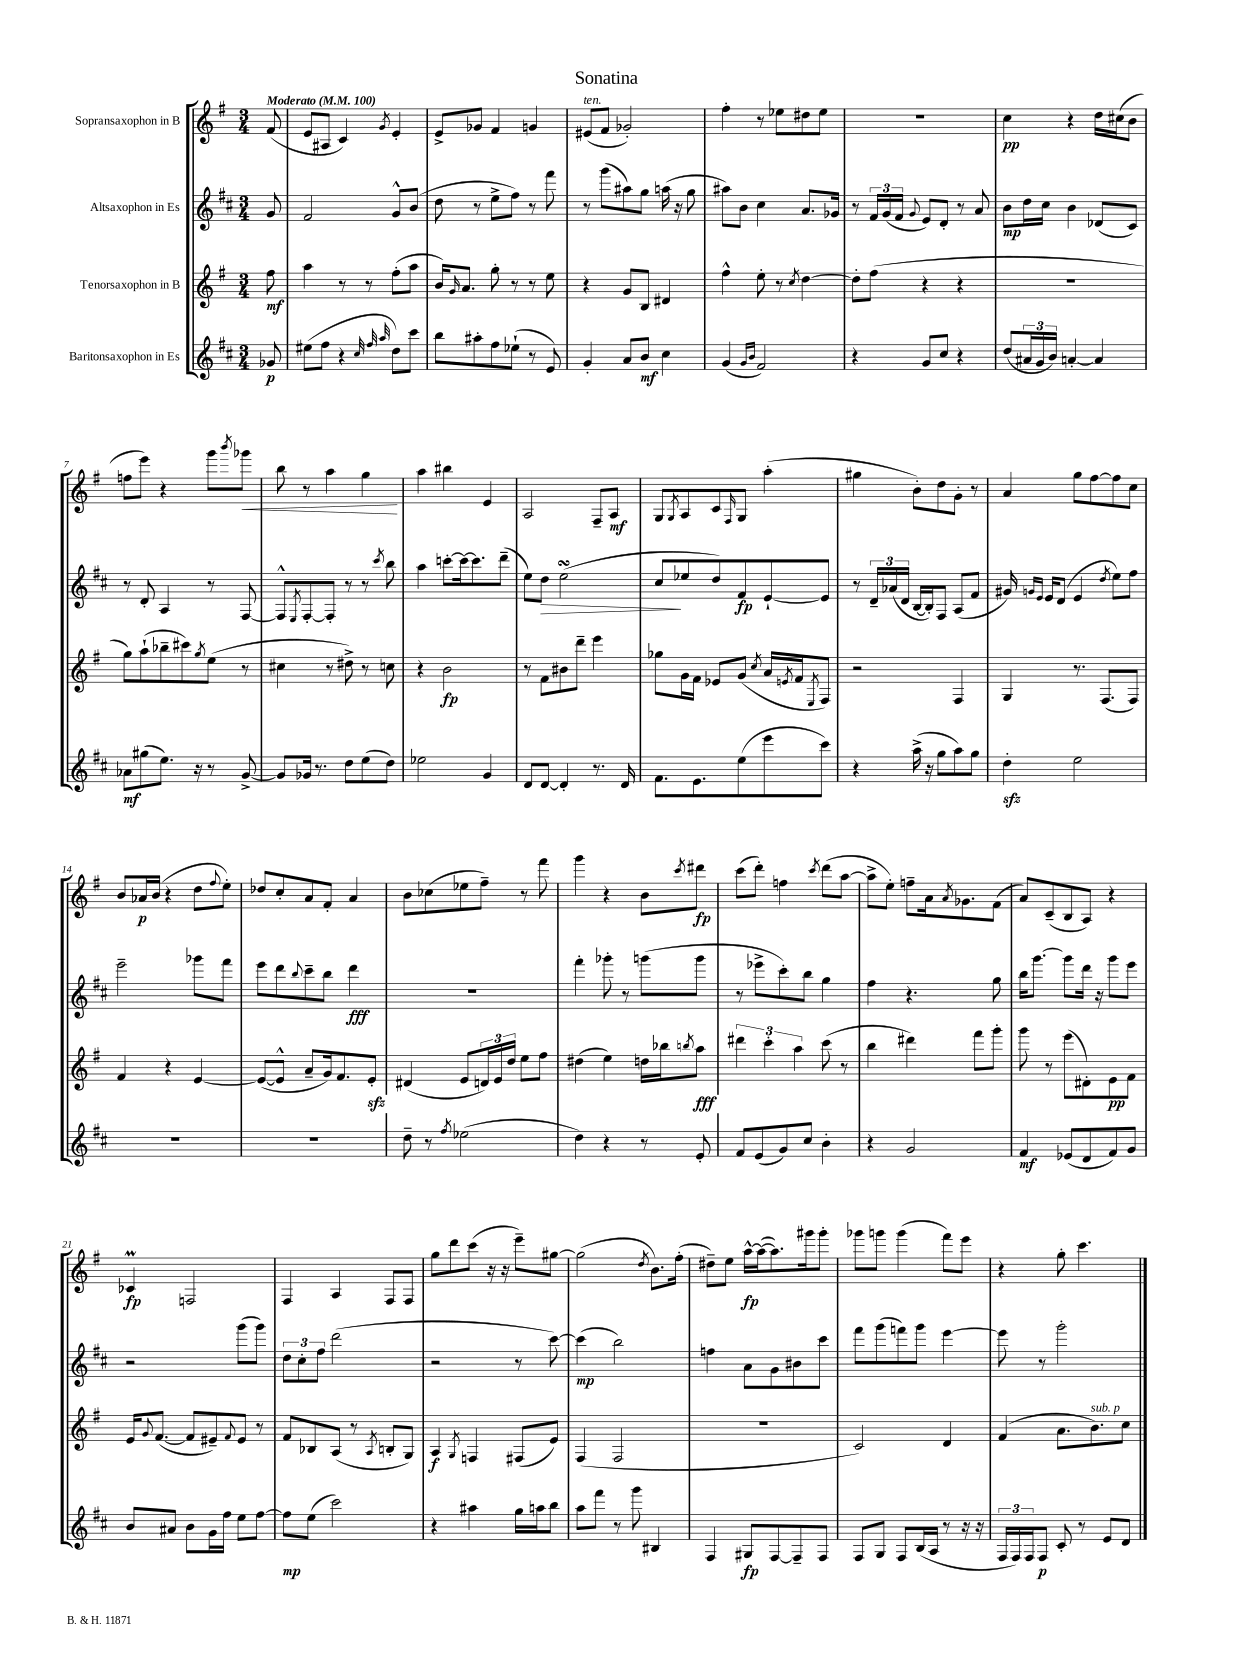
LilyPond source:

\header { title = "Sonatina" }
<<
\new StaffGroup <<
\new Staff = "s0" \with { instrumentName = "Sopransaxophon in B" } {
    \clef treble \key g \major \numericTimeSignature \time 3/4 \partial 8 \tempo "Moderato" 4 = 100
    fis'8( |
    e'8 ais8 c'4) \acciaccatura { g'8 } e'4-. |
    e'8-> ges'8 fis'4 g'4 |
    eis'8^\markup { \italic "ten." }( fis'8 ges'2-.) |
    fis''4-. r8 ees''8 dis''8 ees''8 |
    R2. |
    c''4\pp r4 d''16 cis''16( b'8 |
    f''8 e'''8) r4 g'''8 \acciaccatura { b'''8 } ges'''8\< |
    b''8 r8 a''4 g''4\! |
    a''4 bis''4 e'4 |
    a2 fis8-- a8\mf |
    g8 \acciaccatura { g8 } a8 c'8 \grace { fis16 } g8 a''4-.( |
    gis''4 b'8-.) d''8 g'8-. r8 |
    a'4 g''8 fis''8~ fis''8 c''8 |
    b'8 aes'16\p b'16( r4 d''8 \appoggiatura { fis''8 } e''8-.) |
    des''8 c''8-. a'8 fis'8-. a'4 |
    b'8 ces''8( ees''8 fis''8--) r8 fis'''8 |
    g'''4 r4 b'8 \acciaccatura { c'''8 } dis'''8\fp |
    c'''8( d'''8-.) f''4 \acciaccatura { c'''8 } d'''8( a''8~ |
    a''8-> e''8-.) f''8-- a'16 \acciaccatura { a'8 } ges'8. fis'8( |
    a'8) c'8--( b8 a8) r4 |
    ces'4\prall\fp f2 |
    fis4 a4 fis8 fis8 |
    g''8 d'''8 c'''8( r16 r16 e'''8--) gis''8~ |
    gis''2( \acciaccatura { d''8 } b'8.) fis''16-.( |
    dis''8--) e''8 a''16~-^\fp a''16~( a''8.) gis'''16 gis'''8-. |
    ges'''8 g'''8 g'''4( fis'''8) e'''8 |
    r4 g''8-. c'''4. \bar "|." |
}
\new Staff = "s1" \with { instrumentName = "Altsaxophon in Es" } {
    \clef treble \key d \major \numericTimeSignature \time 3/4 \partial 8
    g'8 |
    fis'2 g'8-^ b'8( |
    d''8 r8 e''8-> fis''8) r8 fis'''8 |
    r8 g'''8( ais''8) g''8 a''16( r16 g''8 |
    ais''8) b'8 cis''4 a'8. ges'16 |
    r8 \tuplet 3/2 { fis'16 g'16( fis'16 } \appoggiatura { g'8 } e'8) d'8-. r8 a'8 |
    b'8\mp d''16 cis''16 b'4 des'8( cis'8) |
    r8 d'8-. a4 r8 fis8~ |
    fis8-^ \acciaccatura { e8 } fis8~-. fis8-. r8 r8 \acciaccatura { cis'''8 } b''8 |
    a''4 c'''8~-. c'''16~ c'''8. d'''8--( |
    e''8) d''8\> e''2\turn( |
    cis''8\! ees''8 d''8) fis'8\fp e'8~-! e'8 |
    r8 \tuplet 3/2 { d'16-- aes'16( d'16 } b16~ b16-.) fis8 a8( fis'8 |
    gis'16) \grace { g'16 e'16 } e'16 d'8( e'4 \acciaccatura { d''8 } e''8) fis''8 |
    e'''2-- ges'''8 fis'''8 |
    e'''8 d'''8 \appoggiatura { b''8 } cis'''8-- b''8 d'''4\fff |
    R2. |
    fis'''4-. ges'''8-. r8 g'''8( g'''8 |
    r8 ees'''8-> cis'''8-.) b''8 g''4 |
    fis''4 r4. g''8 |
    b''16 g'''8.~ g'''8 d'''16 r16 g'''8 e'''8 |
    r2 g'''8( g'''8) |
    \tuplet 3/2 { d''8 cis''8-. fis''8 } d'''2( |
    r2 r8 cis'''8~) |
    cis'''4\mp( b''2) |
    f''4 a'8 g'8 bis'8 cis'''8 |
    fis'''8 g'''8( f'''8) g'''8 e'''4~ |
    e'''8 r8 g'''2-. \bar "|." |
}
\new Staff = "s2" \with { instrumentName = "Tenorsaxophon in B" } {
    \clef treble \key g \major \numericTimeSignature \time 3/4 \partial 8
    fis''8\mf |
    a''4 r8 r8 fis''8-.( a''8 |
    b'16) \grace { g'16 } a'8. g''8-. r8 r8 e''8 |
    r4 g'8 b8 dis'4 |
    fis''4-^ e''8-. r8 \acciaccatura { c''8 } d''4~ |
    d''8-. fis''8( r4 r4 |
    R2. |
    g''8) a''8-!( bes''8-- cis'''8) \acciaccatura { g''8 } e''8( r8 |
    cis''4 r8 dis''8->) r8 c''8 |
    r4 b'2\fp |
    r8 fis'8 bis'8 d'''8-- e'''4 |
    ges''8 g'16 fis'16 ees'8 g'8( \acciaccatura { c''8 } a'16 \acciaccatura { e'8 } fis'16 \acciaccatura { e8 } fis8) |
    r2 fis4 |
    g4 r8. fis8.( fis8) |
    fis'4 r4 e'4~ |
    e'8~( e'8-^ a'8-- g'16) fis'8. e'8-.\sfz |
    dis'4( e'8 \tuplet 3/2 { d'16) e'16 d''16 } e''8 fis''8 |
    dis''4( e''4) d''16 bes''16 \acciaccatura { b''8 } a''8\fff |
    \tuplet 3/2 { dis'''4 c'''4-. a''4 } c'''8( r8 |
    b''4 dis'''4) fis'''8 g'''8-. |
    g'''8 r8 e'''8( dis'8-.) e'8\pp fis'8 |
    e'16 \appoggiatura { g'8 } fis'8.~( fis'8 eis'8--) \appoggiatura { fis'8 } eis'8 r8 |
    fis'8 bes8 a8( r8 \acciaccatura { a8 } b8-. g8) |
    a4\f \acciaccatura { g8 } f4 fis8( e'8) |
    fis4( fis2 |
    R2. |
    c'2) d'4 |
    fis'4( a'8. b'8.^\markup { \italic "sub. p" }) c''8 \bar "|." |
}
\new Staff = "s3" \with { instrumentName = "Baritonsaxophon in Es" } {
    \clef treble \key d \major \numericTimeSignature \time 3/4 \partial 8
    ges'8\p |
    eis''8( fis''8 r4 \grace { cis''32 fis''32 a''32 } d''8) cis'''8 |
    b''8 ais''8-. fis''8 ees''8-!( r8 e'8) |
    g'4-. a'8 b'8\mf cis''4 |
    g'4( \grace { g'16 b'16 } fis'2) |
    r4 g'8 cis''8 r4 |
    d''8( \tuplet 3/2 { ais'16 g'16 b'16) } a'4~-. a'4 |
    aes'8\mf gis''8( e''8.) r16 r8 g'8~-> |
    g'8 ges'16 r8. d''8 e''8( d''8) |
    ees''2 g'4 |
    d'8 d'8~ d'4-. r8. d'16 |
    fis'8. e'8. e''8( e'''8 cis'''8) |
    r4 a''16->( r16 g''8 a''8) g''8 |
    d''4-.\sfz e''2 |
    R2. |
    R2. |
    d''8-- r8 \acciaccatura { fis''8 } ees''2( |
    d''4) r4 r8 e'8-. |
    fis'8 e'8( g'8) cis''8 b'4-. |
    r4 g'2 |
    fis'4\mf ees'8( d'8 fis'8) g'8 |
    b'8 ais'8 b'8 g'16 fis''16 e''8 fis''8~ |
    fis''8\mp e''8( cis'''2) |
    r4 ais''4 g''16 a''16 b''8 |
    a''8 fis'''8 r8 g'''8 bis4 |
    fis4 gis8\fp fis8~ fis8-- fis8 |
    fis8 g8 fis8 b16( a16 r8 r16 r16 |
    \tuplet 3/2 { fis16 fis16) fis16 } fis8\p cis'8-. r8 e'8 d'8 \bar "|." |
}
>>
>>
